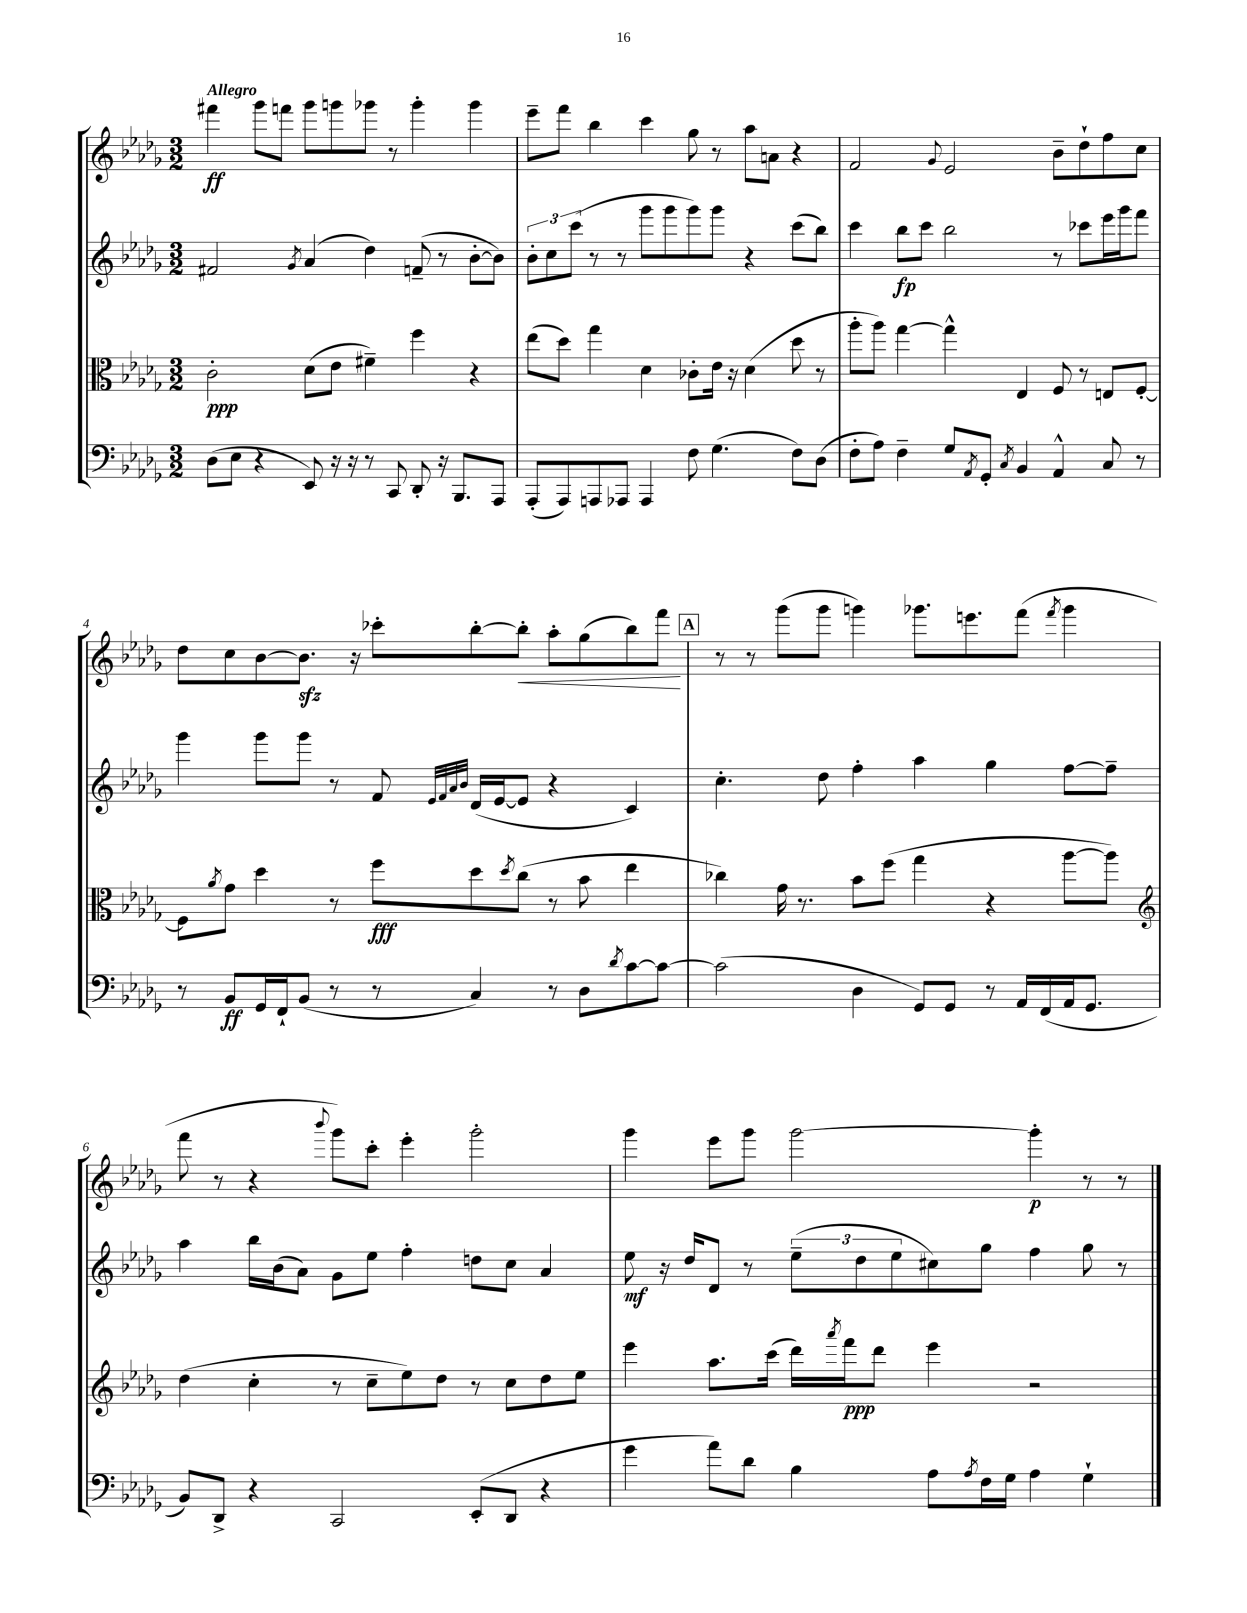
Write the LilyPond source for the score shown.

<<
\new StaffGroup <<
\new Staff = "s0" {
    \clef treble \key des \major \numericTimeSignature \time 3/2 \tempo "Allegro"
    fis'''4\ff ges'''8 f'''8 ges'''8 g'''8 ges'''8 r8 ges'''4-. ges'''4 |
    ees'''8-- f'''8 bes''4 c'''4 ges''8 r8 aes''8 a'8 r4 |
    f'2 \appoggiatura { ges'8 } ees'2 bes'8-- des''8-! f''8 c''8 |
    des''8 c''8 bes'8~ bes'8.\sfz r16 ces'''8-. bes''8~-. bes''8-.\< aes''8-. ges''8( bes''8) f'''8\! |
    \mark \markup { \box "A" } r8 r8 ges'''8( ges'''8 g'''4) ges'''8. e'''8. f'''8( \acciaccatura { f'''8 } ges'''4 |
    f'''8 r8 r4 \appoggiatura { bes'''8 } ges'''8) c'''8-. ees'''4-. ges'''2-. |
    ges'''4 ees'''8 ges'''8 ges'''2~ ges'''4-.\p r8 r8 \bar "|." |
}
\new Staff = "s1" {
    \clef treble \key des \major \numericTimeSignature \time 3/2
    fis'2 \acciaccatura { ges'8 } aes'4( des''4) f'8--( r8 bes'8~-. bes'8) |
    \tuplet 3/2 { bes'8-. c''8 c'''8( } r8 r8 ges'''8 ges'''8 ges'''8) ges'''8 r4 c'''8( bes''8) |
    c'''4 bes''8\fp c'''8 bes''2 r8 ces'''8 ees'''16 ges'''16 f'''8 |
    ges'''4 ges'''8 ges'''8 r8 f'8 \grace { ees'32 f'32 aes'32 bes'32 } des'16( ees'16~ ees'8 r4 c'4) |
    \mark \markup { \box "A" } c''4.-. des''8 f''4-. aes''4 ges''4 f''8~ f''8-- |
    aes''4 bes''16 bes'16( aes'8) ges'8 ees''8 f''4-. d''8 c''8 aes'4 |
    ees''8\mf r16 des''16 des'8 r8 \tuplet 3/2 { ees''8--( des''8 ees''8 } cis''8) ges''8 f''4 ges''8 r8 \bar "|." |
}
\new Staff = "s2" {
    \clef alto \key des \major \numericTimeSignature \time 3/2
    c'2-.\ppp des'8( ees'8 fis'4--) f''4 r4 |
    ees''8( des''8) ges''4 des'4 ces'8-. ees'16 r16 des'4( des''8 r8 |
    aes''8-. aes''8) ges''4~ ges''4-^ ees4 f8 r8 e8 f8~-. |
    f8 \acciaccatura { aes'8 } ges'8 des''4 r8 f''8\fff des''8 \acciaccatura { des''8 } c''8( r8 bes'8 ees''4 |
    \mark \markup { \box "A" } ces''4) ges'16 r8. bes'8 f''8( ges''4 r4 aes''8~ aes''8) |
    \clef treble des''4( c''4-. r8 c''8-- ees''8) des''8 r8 c''8 des''8 ees''8 |
    ees'''4 aes''8. c'''16( des'''16) \acciaccatura { aes'''8 } f'''16\ppp des'''8 ees'''4 r2 \bar "|." |
}
\new Staff = "s3" {
    \clef bass \key des \major \numericTimeSignature \time 3/2
    des8( ees8 r4 ees,8) r16 r16 r8 c,8 des,8-. r16 bes,,8. aes,,8 |
    aes,,8-.( aes,,8) a,,8 aes,,8 aes,,4 f8 ges4.( f8) des8( |
    f8-. aes8) f4-- ges8 \acciaccatura { aes,8 } ges,8-. \acciaccatura { c8 } bes,4 aes,4-^ c8 r8 |
    r8 bes,8\ff ges,16 f,16-! bes,8( r8 r8 c4) r8 des8 \acciaccatura { des'8 } c'8~ c'8~ |
    \mark \markup { \box "A" } c'2( des4 ges,8) ges,8 r8 aes,16 f,16( aes,16 ges,8. |
    bes,8) des,8-> r4 c,2 ees,8-.( des,8 r4 |
    ges'4 aes'8) des'8 bes4 aes8 \acciaccatura { aes8 } f16 ges16 aes4 ges4-! \bar "|." |
}
>>
>>
